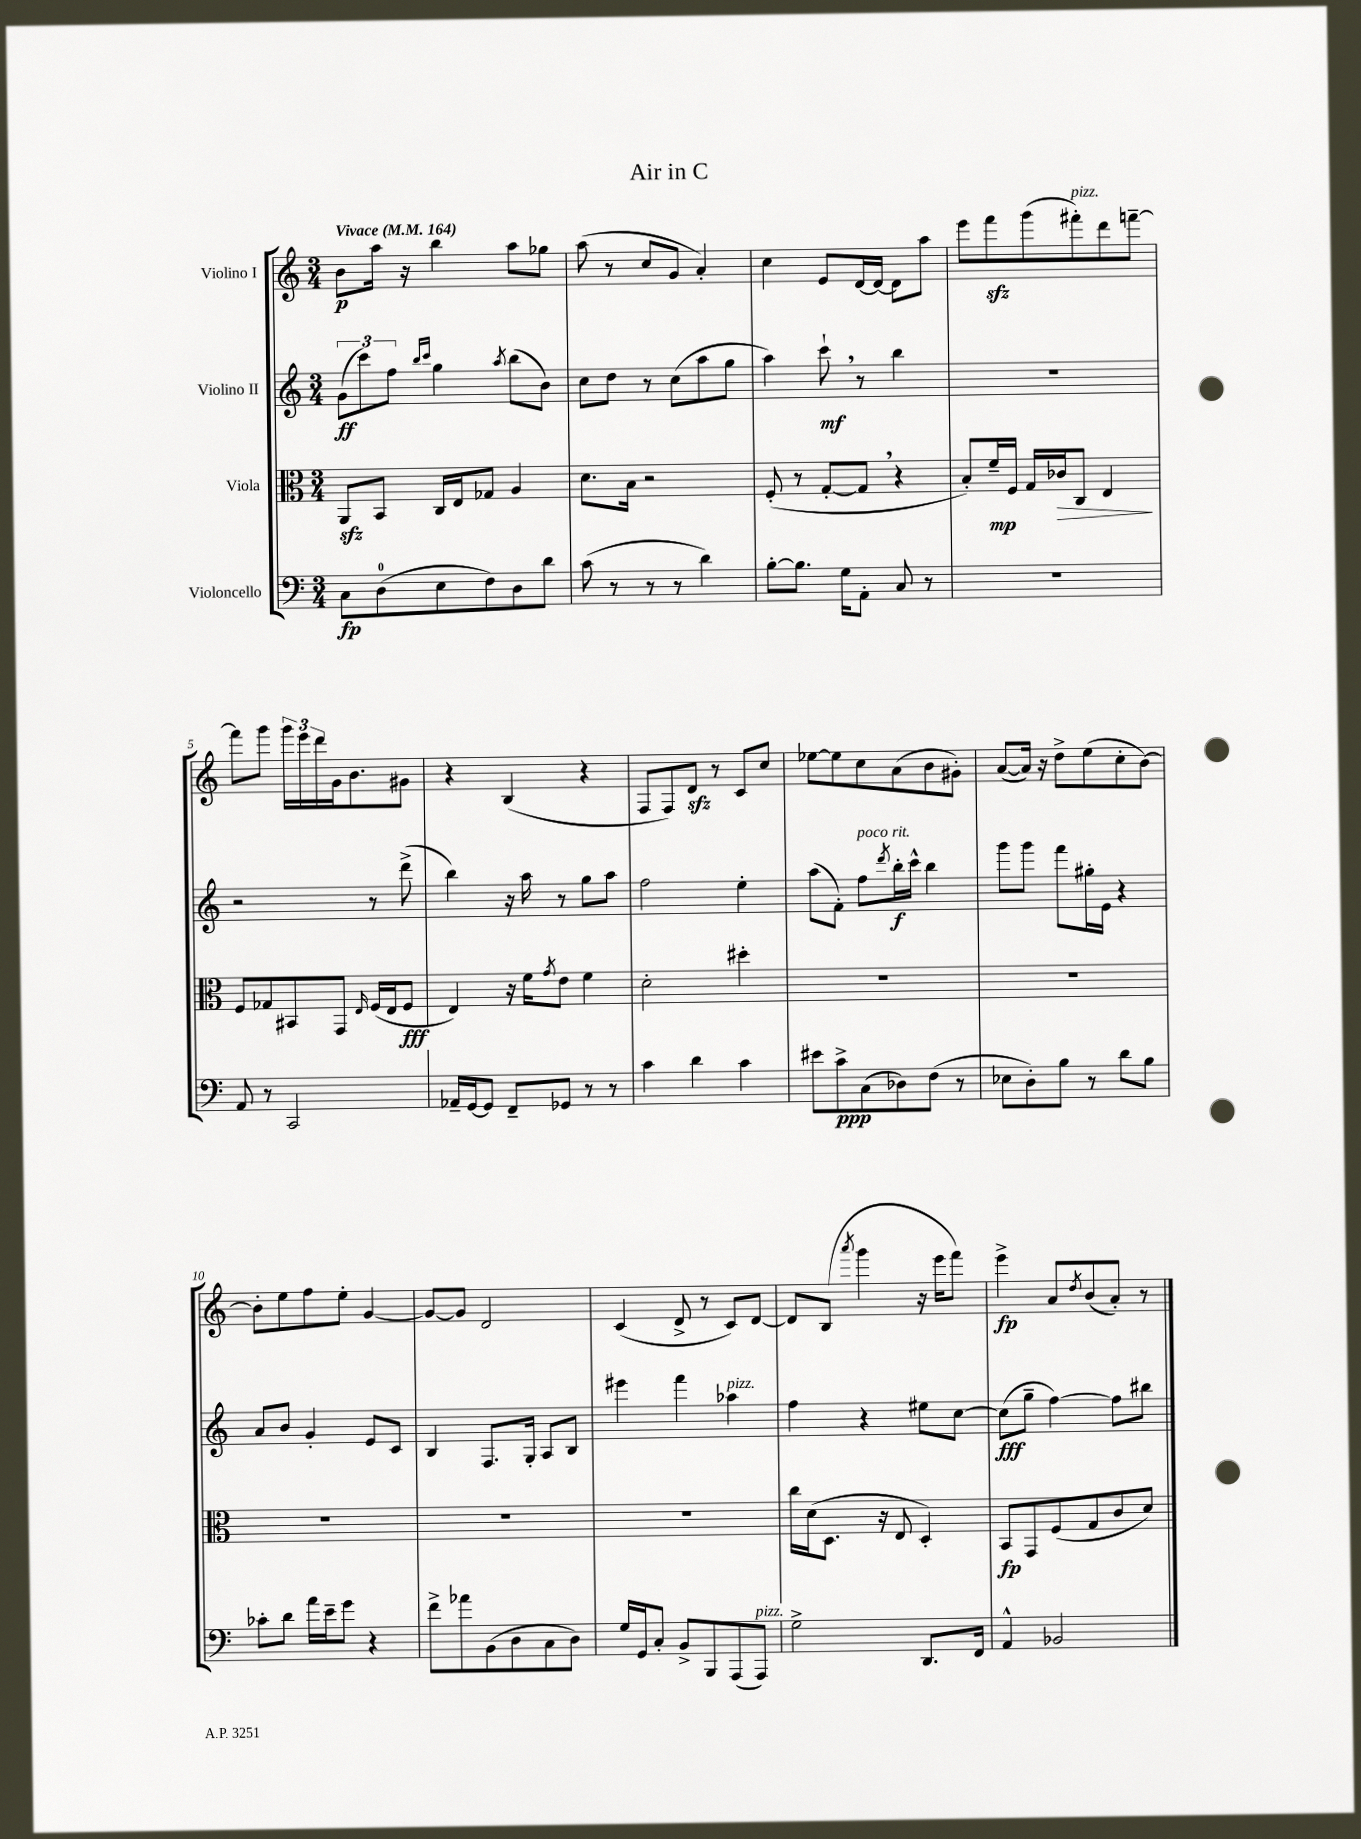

**kern	**dynam	**kern	**dynam	**kern	**dynam	**kern	**dynam
*part4	*part4	*part3	*part3	*part2	*part2	*part1	*part1
*staff4	*staff4	*staff3	*staff3	*staff2	*staff2	*staff1	*staff1
*I"Violoncello	*	*I"Viola	*	*I"Violino II	*	*I"Violino I	*
*clefF4	*	*clefC3	*	*clefG2	*	*clefG2	*
*k[]	*	*k[]	*	*k[]	*	*k[]	*
*M3/4	*	*M3/4	*	*M3/4	*	*M3/4	*
*MM164	*	*MM164	*	*MM164	*	*MM164	*
=1	=1	=1	=1	=1	=1	=1	=1
!	!	!	!	!	!	!LO:TX:a:B:t=Vivace	!
8C\L	fp	8AAzz/L	.	(12g\L	ff	8b\L	p
.	.	.	.	12ccc\)	.	.	.
(8D\	.	8BB/J	.	.	.	16aa\Jk	.
.	.	.	.	12ff\J	.	.	.
.	.	.	.	.	.	16r	.
.	.	.	.	16qqbb/LL	.	.	.
.	.	.	.	16qqccc/JJ	.	.	.
8E\	.	16C/LL	.	4gg\	.	4bb\	.
.	.	16E/J	.	.	.	.	.
8F\)	.	8G-X/J	.	.	.	.	.
.	.	.	.	8qaa/	.	.	.
8D\	.	4A/	.	(8bb\L	.	8aa\L	.
8d\J	.	.	.	8b\J)	.	8gg-X\J	.
=2	=2	=2	=2	=2	=2	=2	=2
(8c\	.	8.d\L	.	8cc\L	.	(8aa\	.
8r	.	.	.	8dd\J	.	8r	.
.	.	16B\Jk	.	.	.	.	.
8r	.	2r	.	8r	.	8cc/L	.
8r	.	.	.	(8cc\L	.	8g/J	.
4d\)	.	.	.	8aa\	.	4a'/)	.
.	.	.	.	8gg\J	.	.	.
=3	=3	=3	=3	=3	=3	=3	=3
[8B'\L	.	(8F'/	.	4aa\)	.	4cc\	.
8.B\J]	.	8r	.	.	.	.	.
.	.	[8G'/L	.	8ccc`,\	mf	8e/L	.
16G\KL	.	.	.	.	.	.	.
8AA'\J	.	8G,/J]	.	8r	.	[16d/L	.
.	.	.	.	.	.	16d/JJ_	.
8C/	.	4r	.	4bb\	.	8d\L]	.
8r	.	.	.	.	.	8aa\J	.
=4	=4	=4	=4	=4	=4	=4	=4
2.r	.	8B'/L)	.	2.r	.	8eee\L	.
.	.	16f~/L	mp	.	.	8fffzz\	.
.	.	16F/JJ	.	.	.	.	.
.	.	16G/LL	.	.	.	(8ggg\	.
!	!	!	!LO:HP:b	!	!	!	!
.	.	16c-X/J	>	.	.	.	.
!	!	!	!	!	!	!LO:TX:a:i:t=pizz.	!
.	.	8C/J	.	.	.	8fff#X'\)	.
.	.	4E/	.	.	.	8ddd\	.
.	.	.	.	.	.	[8fffn~\J	.
.	.	.	]	.	.	.	.
!!LO:LB:g=z
=5	=5	=5	=5	=5	=5	=5	=5
8AA/	.	8F/L	.	2r	.	8fff\L]	.
8r	.	8G-X/	.	.	.	8ggg\J	.
2CC/	.	8BB#X/	.	.	.	24ggg\LL	.
.	.	.	.	.	.	24eee\	.
.	.	.	.	.	.	24ddd\	.
.	.	8GG/J	.	.	.	16g\J	.
.	.	.	.	.	.	8.b\	.
.	.	16qqE/	.	.	.	.	.
.	.	(16F/LL	.	8r	.	.	.
.	.	16E/J	.	.	.	.	.
.	.	8F/J	fff	(8ddd^\	.	8g#X\J	.
=6	=6	=6	=6	=6	=6	=6	=6
16AA-X~/LL	.	4E/)	.	4bb\)	.	4r	.
[16GG/J	.	.	.	.	.	.	.
8GG/J]	.	.	.	.	.	.	.
8FF~/L	.	16r	.	16r	.	(4B/	.
.	.	16f\KL	.	16aa\	.	.	.
.	.	8qg/	.	.	.	.	.
8GG-X/J	.	8e\J	.	8r	.	.	.
8r	.	4f\	.	8gg\L	.	4r	.
8r	.	.	.	8aa\J	.	.	.
=7	=7	=7	=7	=7	=7	=7	=7
4c\	.	2d'\	.	2ff\	.	8F/L	.
.	.	.	.	.	.	8F/)	.
4d\	.	.	.	.	.	8dzz/J	.
.	.	.	.	.	.	8r	.
4c\	.	4dd#X'\	.	4ee'\	.	8c/L	.
.	.	.	.	.	.	8cc/J	.
=8	=8	=8	=8	=8	=8	=8	=8
8e#X\L	.	2.r	.	(8aa\L	.	[8ee-X\L	.
8c^\	ppp	.	.	8f'\J)	.	8ee-\]	.
!	!	!	!	!LO:TX:a:i:t=poco rit.	!	!	!
(8C\	.	.	.	8ff\L	.	8cc\	.
.	.	.	.	8qddd/	.	.	.
8D-X\)	.	.	.	16bb'\L	f	(8a\	.
.	.	.	.	16ccc^^\JJ	.	.	.
(8F\J	.	.	.	4bb\	.	8b\	.
8r	.	.	.	.	.	8g#X'\J)	.
=9	=9	=9	=9	=9	=9	=9	=9
8E-X\L	.	2.r	.	8ggg\L	.	([8a/L	.
8D'\)	.	.	.	8ggg\J	.	16a/Jk])	.
.	.	.	.	.	.	16r	.
8B\J	.	.	.	8fff\L	.	8dd^\L	.
8r	.	.	.	16gg#X'\L	.	(8ee\	.
.	.	.	.	16e\JJ	.	.	.
8d\L	.	.	.	4r	.	8cc'\	.
8B\J	.	.	.	.	.	[8b\J)	.
!!LO:LB:g=z
=10	=10	=10	=10	=10	=10	=10	=10
8c-X'\L	.	2.r	.	8a/L	.	8b'\L]	.
8d\J	.	.	.	8b/J	.	8ee\	.
16a\LL	.	.	.	4g'/	.	8ff\	.
16e~\J	.	.	.	.	.	.	.
8g\J	.	.	.	.	.	8ee'\J	.
4r	.	.	.	8e/L	.	[4g/	.
.	.	.	.	8c/J	.	.	.
=11	=11	=11	=11	=11	=11	=11	=11
8f^\L	.	2.r	.	4B/	.	8g/L_	.
8a-X\	.	.	.	.	.	8g/J]	.
(8BB\	.	.	.	8.F/L	.	2d/	.
8D\	.	.	.	.	.	.	.
.	.	.	.	16G'/Jk	.	.	.
8C\	.	.	.	8A/L	.	.	.
8D\J)	.	.	.	8B/J	.	.	.
=12	=12	=12	=12	=12	=12	=12	=12
16G/LL	.	2.r	.	4eee#X\	.	(4c/	.
16GG/J	.	.	.	.	.	.	.
8C'/J	.	.	.	.	.	.	.
8BB^/L	.	.	.	4fff\	.	8d^/	.
8BBB/	.	.	.	.	.	8r	.
!	!	!	!	!LO:TX:a:i:t=pizz.	!	!	!
(8AAA/	.	.	.	4aa-X\	.	8c/L)	.
!LO:TX:a:i:t=pizz.	!	!	!	!	!	!	!
8AAA/J)	.	.	.	.	.	[8d/J	.
=13	=13	=13	=13	=13	=13	=13	=13
2G^\	.	16cc\LL	.	4ff\	.	8d/L]	.
.	.	(16d\J	.	.	.	.	.
.	.	8.D\J	.	.	.	(8B/J	.
.	.	.	.	.	.	8qaaa/	.
.	.	.	.	4r	.	4ggg\	.
.	.	16r	.	.	.	.	.
.	.	8E/	.	.	.	.	.
8.DD/L	.	4D'/)	.	8ee#X\L	.	16r	.
.	.	.	.	.	.	16eee\KL	.
.	.	.	.	[8cc\J	.	8fff\J)	.
16FF/Jk	.	.	.	.	.	.	.
=14	=14	=14	=14	=14	=14	=14	=14
4AA^^/	.	8BB/L	fp	(8cc\L]	fff	4eee^\	fp
.	.	8GG/	.	8gg~\J	.	.	.
2BB-X/	.	(8F/	.	[4ff\)	.	8a/L	.
.	.	.	.	.	.	8qdd/	.
.	.	8G/	.	.	.	(8b/	.
.	.	8c/	.	8ff\L]	.	8a'/J)	.
.	.	8d/J)	.	8bb#X\J	.	8r	.
==	==	==	==	==	==	==	==
*-	*-	*-	*-	*-	*-	*-	*-
